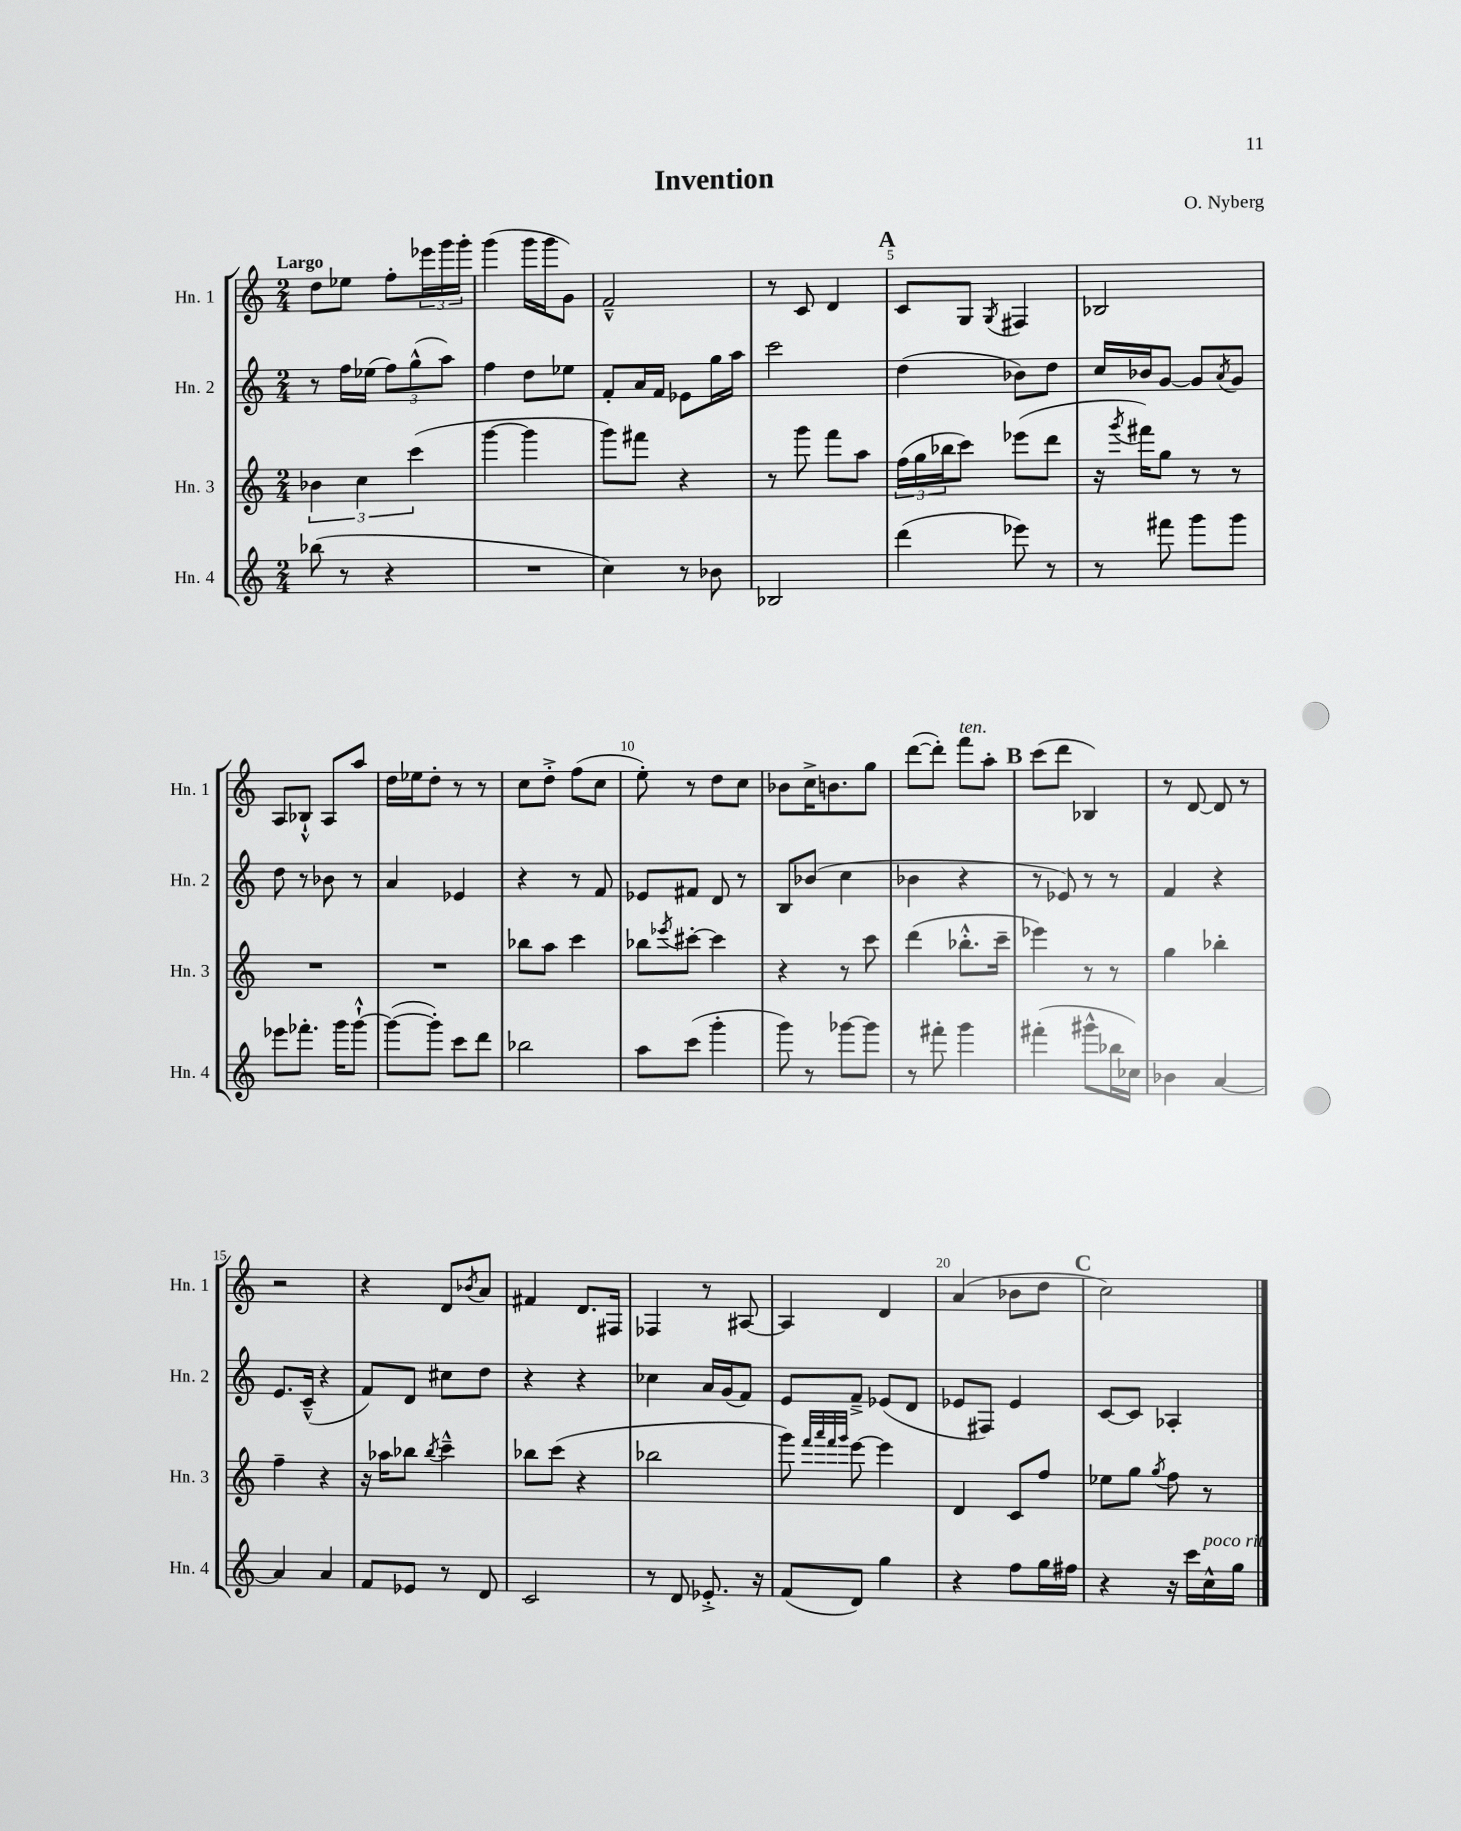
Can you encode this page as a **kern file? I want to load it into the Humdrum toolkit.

**kern	**kern	**kern	**kern
*part4	*part3	*part2	*part1
*staff4	*staff3	*staff2	*staff1
*I"Hn. 4	*I"Hn. 3	*I"Hn. 2	*I"Hn. 1
*I'Hn. 4	*I'Hn. 3	*I'Hn. 2	*I'Hn. 1
*clefG2	*clefG2	*clefG2	*clefG2
*k[]	*k[]	*k[]	*k[]
*M2/4	*M2/4	*M2/4	*M2/4
=1	=1	=1	=1
!	!	!	!LO:TX:a:B:t=Largo
(8bb-X\	6b-X\	8r	8dd\L
8r	.	16ff\LL	8ee-X\J
.	6cc\	.	.
.	.	(16ee-X\JJ	.
4r	.	12ff\L)	8ff'\L
.	(6ccc\	(12gg^^\	.
.	.	.	24eee-X\L
.	.	12aa\J)	24ggg\
.	.	.	24ggg'\JJ
=2	=2	=2	=2
2r	[4ggg\	4ff\	(4ggg\
.	4ggg\]	8dd\L	16ggg\LL
.	.	.	16ggg\J
.	.	8ee-X\J	8g\J)
=3	=3	=3	=3
4cc\)	8ggg\L)	8f'/L	2f~^^/
.	8fff#X\J	16a/L	.
.	.	16f/JJ	.
8r	4r	8e-X\L	.
8b-X\	.	16gg\L	.
.	.	16aa\JJ	.
=4	=4	=4	=4
2B-X/	8r	2ccc\	8r
.	8ggg\	.	8c/
.	8fff\L	.	4d/
.	8aa\J	.	.
!!LO:REH:place=s1:t=A
=5	=5	=5	=5
(4ddd\	(24ff\LL	(4dd\	8c/L
.	24gg\	.	.
.	24bb-X\J	.	.
.	8ccc\J)	.	8G/J
.	.	.	8qG/
8eee-X\)	(8eee-X\L	8b-X\L)	4F#X/
8r	8ddd\J	8dd\J	.
=6	=6	=6	=6
8r	16r	16cc/LL	2B-X/
.	8qggg/	.	.
.	16fff#X\KL)	16b-X/J	.
8fff#X\	8gg\J	[8g/J	.
8ggg\L	8r	8g/L]	.
.	.	8qa/	.
8ggg\J	8r	8g/J	.
!!LO:LB:g=z
=7	=7	=7	=7
8eee-X\L	2r	8dd\	8A/L
8.fff-X'\J	.	8r	8B-X`^^/J
.	.	8b-X\	8A/L
16ggg\KL	.	.	.
[8ggg`^^\J	.	8r	8aa/J
=8	=8	=8	=8
(8ggg\L_	2r	4a/	16dd\LL
.	.	.	16ee-X\J
8ggg'\J])	.	.	8dd'\J
8ccc\L	.	4e-X/	8r
8ddd\J	.	.	8r
=9	=9	=9	=9
2bb-X\	8bb-X\L	4r	8cc\L
.	8aa\J	.	8dd'^\J
.	4ccc\	8r	(8ff\L
.	.	8f/	8cc\J
=10	=10	=10	=10
8aa\L	8bb-X\L	8e-X/L	8ee'\)
.	8qeee-X/	.	.
(8ccc\J	[8ccc#X'\J	8f#X/J	8r
4ggg'\	4ccc#\]	8d/	8dd\L
.	.	8r	8cc\J
=11	=11	=11	=11
8ggg\)	4r	8B/L	8b-X\L
8r	.	(8b-X/J	16cc^\K
.	.	.	8.bn\
[8ggg-X\L	8r	4cc\	.
8ggg-\J]	8ccc\	.	8gg\J
=12	=12	=12	=12
8r	(4ddd\	4b-X\	([8ddd\L
8fff#X'\	.	.	8ddd'\J])
!	!	!	!LO:TX:a:i:t=ten.
4ggg\	8.bb-X'^^\L	4r	8fff\L
.	.	.	8aa'\J
.	16ccc~\Jk	.	.
!!LO:REH:place=s1:t=B
=13	=13	=13	=13
(4fff#X'\	4eee-X\)	8r	(8ccc\L
.	.	8e-X/)	8ddd\J
8ggg#X^^\L	8r	8r	4B-X/)
16bb-X\L	8r	8r	.
16cc-X\JJ)	.	.	.
=14	=14	=14	=14
4b-X\	4gg\	4f/	8r
.	.	.	[8d/
[4a/	4bb-X'\	4r	8d/]
.	.	.	8r
!!LO:LB:g=z
=15	=15	=15	=15
4a/]	4ff~\	8.e/L	2r
.	.	(16c~^^/Jk	.
4a/	4r	4r	.
=16	=16	=16	=16
8f/L	16r	8f/L)	4r
.	16aa-X\KL	.	.
8e-X/J	8bb-X\J	8d/J	.
.	8qbb-/	.	.
8r	4ccc~^^\	8cc#X\L	8d/L
.	.	.	8qb-X/
8d/	.	8dd\J	8a/J
=17	=17	=17	=17
2c/	8bb-X\L	4r	4f#X/
.	(8ccc\J	.	.
.	4r	4r	8.d/L
.	.	.	16F#X/Jk
=18	=18	=18	=18
8r	2bb-X\	4cc-X\	4F-X/
8d/	.	.	.
8.e-X'^/	.	16a/LL	8r
.	.	(16g/J	.
.	.	8f/J)	[8A#X/
16r	.	.	.
=19	=19	=19	=19
(8f/L	8ggg\)	8e/L	4A#/]
.	32qqfff/LLL	.	.
.	32qqaaa/	.	.
.	32qqfff/	.	.
.	32qqggg/JJJ	.	.
8d/J)	[8eee\	8f~^/J	.
4gg\	4eee\]	(8e-X/L	4d/
.	.	8d/J	.
=20	=20	=20	=20
4r	4d/	8e-X/L	(4a/
.	.	8F#X/J)	.
8ff\L	8c/L	4e-/	8b-X\L
16gg\L	8ff/J	.	8dd\J
16ff#X\JJ	.	.	.
!!LO:REH:place=s1:t=C
=21	=21	=21	=21
4r	8ee-X\L	[8c/L	2cc\)
.	8gg\J	8c/J]	.
.	8qgg/	.	.
16r	8ff\	4A-X'/	.
16ccc\LL	.	.	.
!LO:TX:a:i:t=poco rit.	!	!	!
16cc^^\	8r	.	.
16gg\JJ	.	.	.
==	==	==	==
*-	*-	*-	*-
